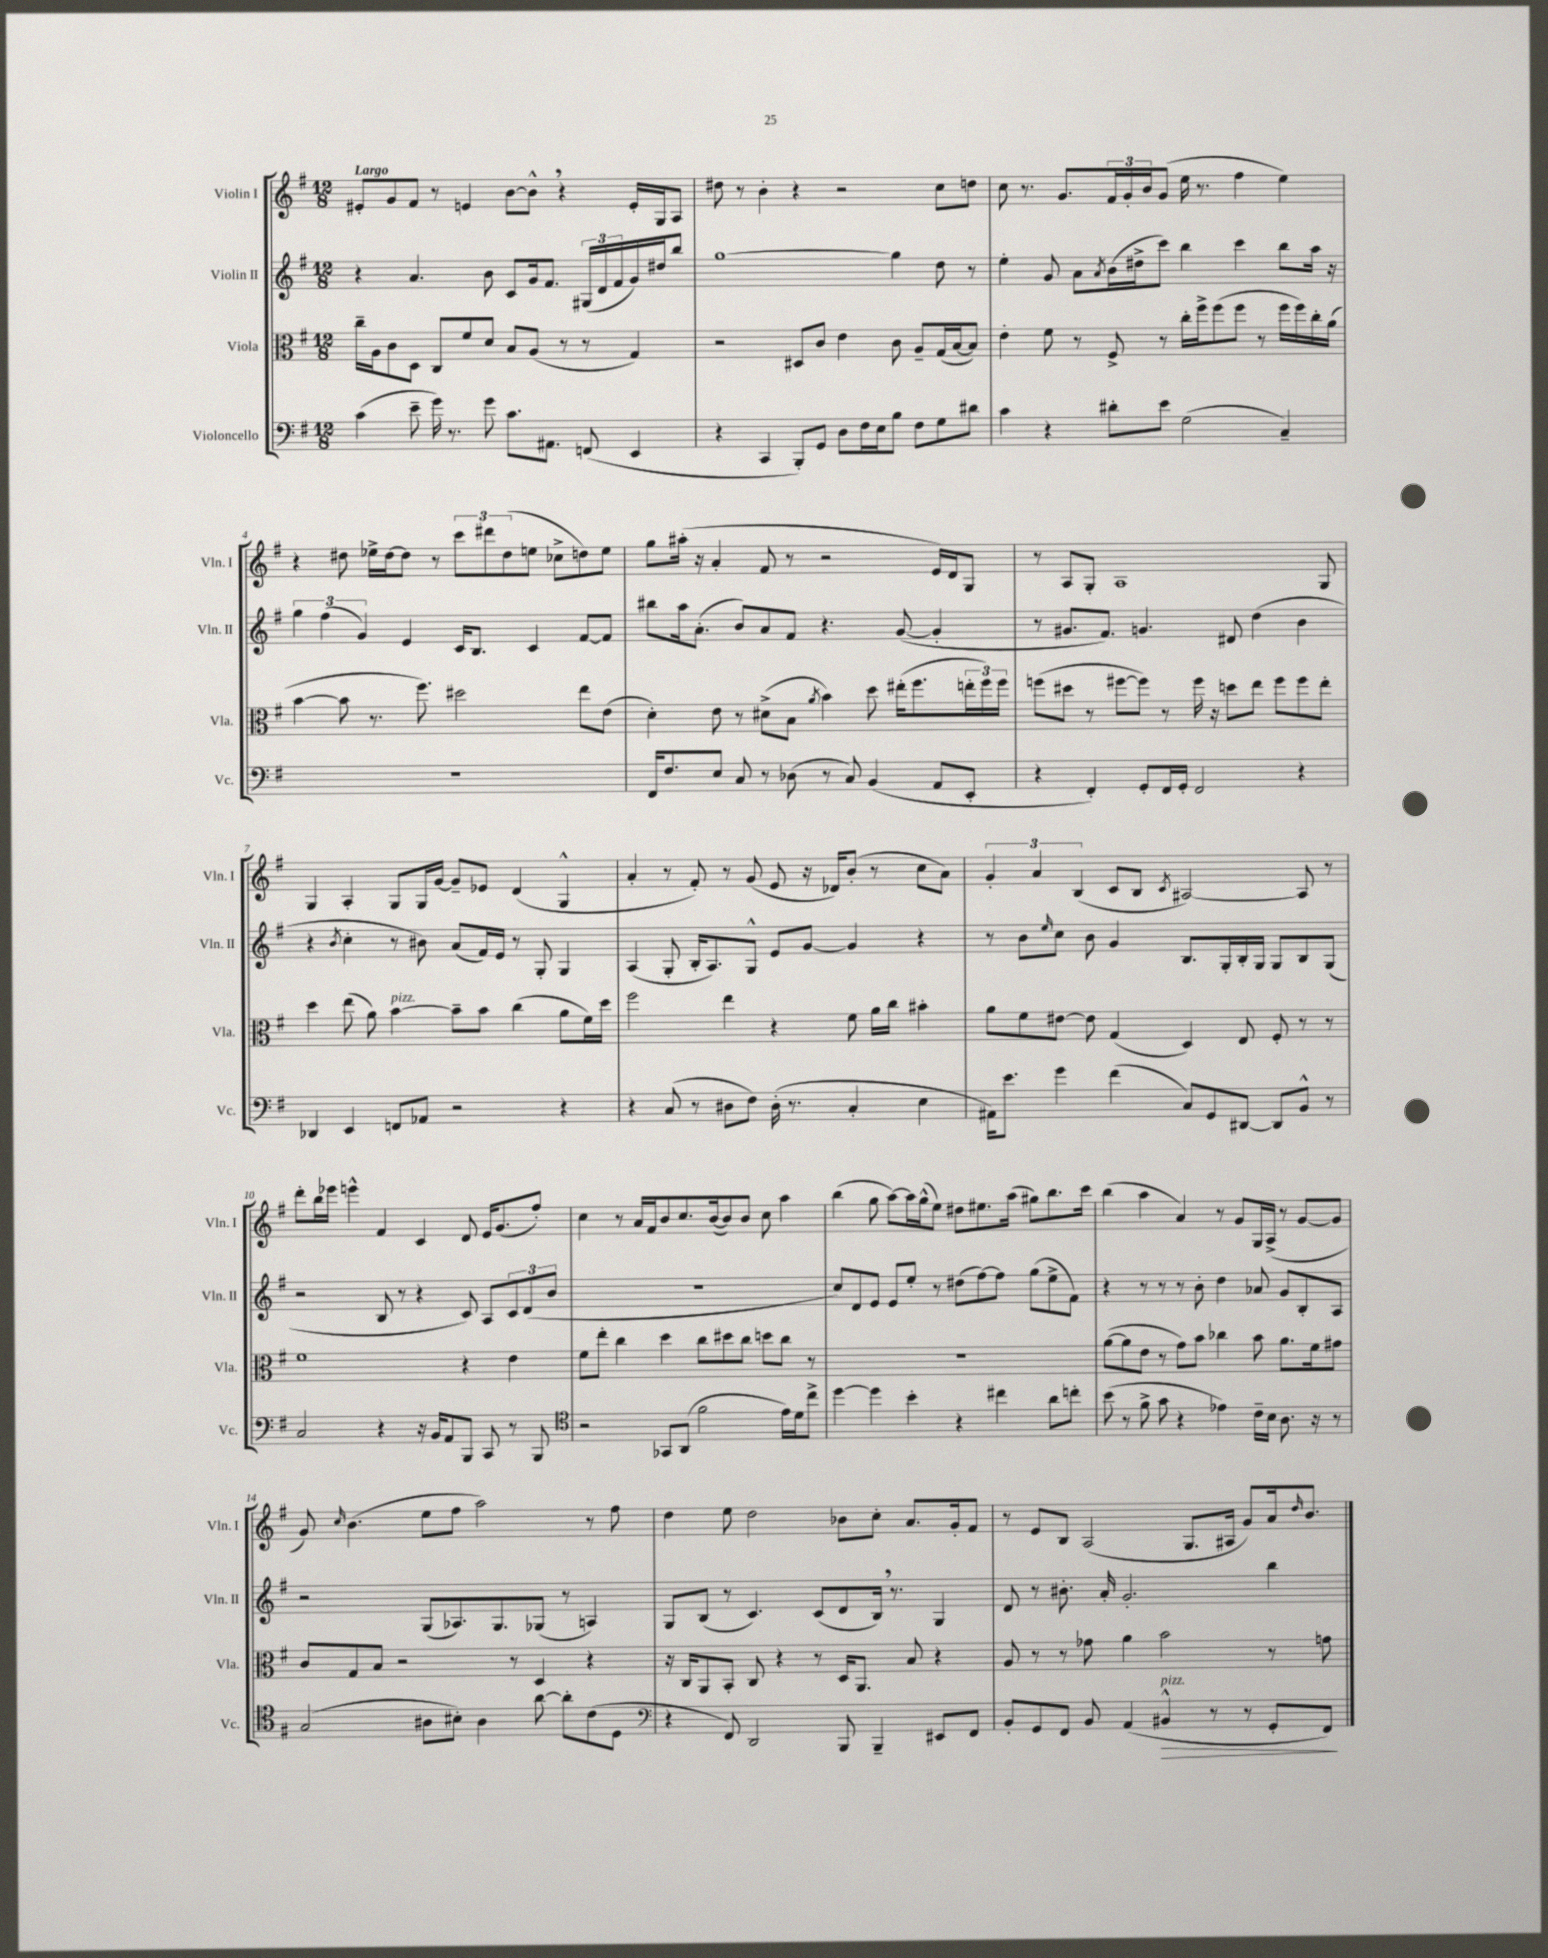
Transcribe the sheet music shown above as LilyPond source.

<<
\new StaffGroup <<
\new Staff = "s0" \with { instrumentName = "Violin I" shortInstrumentName = "Vln. I" } {
    \clef treble \key g \major \numericTimeSignature \time 12/8 \tempo "Largo"
    eis'8-. g'8 fis'8 r8 e'4 b'8~ b'8-^ \breathe r4 e'16-. g16 a8 |
    dis''8 r8 b'4-. r4 r2 c''8 d''8 |
    c''8 r8. g'8. \tuplet 3/2 { fis'16 g'16-. b'16 } g'8( e''16 r8. fis''4 e''4) |
    r4 dis''8 ees''16-> dis''16~ dis''8 r8 \tuplet 3/2 { c'''8 dis'''8 dis''8( } e''8 ces''8-> d''8) e''8 |
    g''8 ais''16-.( r16 a'4-. fis'8 r8 r2 e'16) d'16 g8 |
    r8 a8 g8-. a1 g8 |
    g4 a4-. g8 g16 g'16~ g'8-- ees'8 d'4( g4-^ |
    a'4-. r8 fis'8-.) r8 g'8( e'8 r16 des'16) b'8-.( r8 c''8 a'8) |
    \tuplet 3/2 { g'4-. a'4 b4( } c'8 b8 \acciaccatura { c'8 } ais2~) ais8 r8 |
    d'''8-. b''16 ees'''16 e'''4-^ fis'4 c'4 d'8 e'16 g'8.( fis''8-.) |
    c''4 r8 a'16 fis'16 b'8 c''8. b'16~( b'8) b'8 c''8 a''4 |
    b''4( g''8 a''8~) a''16 g''16-^( e''8) dis''8 eis''8. a''16( gis''8) b''8. c'''16 |
    b''4( a''4 a'4) r8 g'8 g16 a16->( r8 g'8~ g'8 |
    g'8) \grace { c''16 } b'4.( e''8 fis''8 a''2) r8 fis''8 |
    d''4 e''8 d''2 bes'8 c''8-. a'8. g'16-. fis'8 |
    r8 e'8 b8 a2( g8. ais16 g'8) a'16 \grace { d''16 } b'8. \bar "|." |
}
\new Staff = "s1" \with { instrumentName = "Violin II" shortInstrumentName = "Vln. II" } {
    \clef treble \key g \major \numericTimeSignature \time 12/8
    r4 a'4. b'8 c'8 g'16 fis'8. \tuplet 3/2 { gis16( d'16 fis'16 } g'16) dis''16 b''8 |
    g''1~ g''4 d''8 r8 |
    e''4-. g'8 a'8 \acciaccatura { a'8 } b'16( dis''16-> c'''8) b''4 c'''4 b''8 a''16 r16 |
    \tuplet 3/2 { g''4 fis''4( g'4) } e'4 c'16 b8. c'4 fis'8~ fis'8 |
    bis''8 a''16 a'8.-.( b'8) a'8 fis'8 r4. g'8~( g'4-. |
    r8 gis'8. fis'8.) g'4. dis'8 d''4( b'4 |
    r4 \acciaccatura { b'8 } c''4-. r8 bis'8) a'8( fis'16) e'16 r8 g8-. g4 |
    a4( g8-. b16-. a8.) g8-^ e'8 g'8~ g'4 r4 |
    r8 b'8 \grace { e''16 } c''8 b'8 g'4 b8. g16-. b16-. g16 g8 b8 g8( |
    r2 b8 r8 r4 c'8) a8 \tuplet 3/2 { c'8 d'8( b'8 } |
    R1. |
    c''8) d'8 e'8 e'8 e''8-. r8 dis''8( fis''8~) fis''8 g''8( e''8-> fis'8) |
    r4 r8 r8 r8 b'8-. d''4 aes'8 g'8 b8-. a8 |
    r2 g8( aes8.) g8. ges8( r8 a4) |
    g8 b8( r8 c'4.) c'8( d'8 b16) \breathe r8. g4 |
    d'8 r8 bis'8.-. a'16-. g'2.-. b''4 \bar "|." |
}
\new Staff = "s2" \with { instrumentName = "Viola" shortInstrumentName = "Vla." } {
    \clef alto \key g \major \numericTimeSignature \time 12/8
    c''16-- a16 c'8 d8 c8 fis'8 d'8 b8 a8( r8 r8 g4) |
    r2 dis8 c'8 e'4 c'8 a8-- g16( b16~ b8) |
    e'4-. fis'8 r8 fis8-> r8 c''16-. fis''16-> fis''8( fis''8 r8 fis''16 fis''16) c''16-. a'16( |
    b'4~ b'8 r8. fis''8.) dis''2 e''8 e'8( |
    d'4-.) e'8 r8 dis'8->( b8 \acciaccatura { a'8 } b'4) d''8 eis''16-.( fis''8. \tuplet 3/2 { e''16-. fis''16) fis''16 } |
    f''8( dis''8 r8 fis''8~ fis''8) r8 fis''16 r16 d''8 e''8 fis''8 fis''8 e''8-. |
    d''4 e''8( a'8) b'4~^\markup { \italic "pizz." } b'8-- b'8 c''4( a'8 fis'16) d''16 |
    fis''2 e''4 r4 fis'8 a'16 c''16 bis'4-. |
    a'8 fis'8 eis'8~ eis'8 g4( d4) e8 fis8-. r8 r8 |
    fis'1 r4 e'4 |
    fis'8 e''8-. c''4 d''4 c''8 dis''8 c''8 d''8 c''8 r8 |
    R1. |
    a'8~( a'8 e'8 r8 g'8) b'8 ces''4 b'8 a'8. fis'16 gis'8 |
    c'8 g8 b8 r2 r8 d4 r4 |
    r16 c16 a,8 b,8-. c8 r4 r8 d16 a,8. b8 r4 |
    a8 r8 r8 ges'8 a'4 b'2 r8 g'8 \bar "|." |
}
\new Staff = "s3" \with { instrumentName = "Violoncello" shortInstrumentName = "Vc." } {
    \clef bass \key g \major \numericTimeSignature \time 12/8
    c'4( e'8-- g'16) r8. g'8 c'8. ais,8. f,8( e,4 |
    r4 c,4 b,,8-.) g,8 d8 fis16 e16 b8 fis8 g8 dis'8 |
    c'4 r4 dis'8-. e'8 g2( c4--) |
    R1. |
    fis,16 fis8. e8 c8 r8 des8( r8 c8) b,4( a,8 e,8-. |
    r4 fis,4-.) g,8-. fis,16 g,16-. fis,2 r4 |
    des,4 e,4 f,8 aes,8 r2 r4 |
    r4 c8( r8 dis8 fis8) dis16-.( r8. c4-. e4 |
    ais,16) e'8. g'4 fis'4( c8) g,8 dis,8~ dis,8 b,8-^ r8 |
    c2 r4 r16 b,16 a,8 b,,8 c,8 r8 b,,8 |
    \clef tenor r2 ges,8 a,8( fis'2 e'16) d'16 c''8-> |
    d''4~ d''4 b'4-. r4 cis''4 a'8 c''8-. |
    b'8( r8 fis'8-> g'8 r4 ees'4) c'16-- b16 a8. r16 r8 |
    g2( ais8 bis8-.) ais4 a'8~ a'8-. c'8( d8 |
    \clef bass r4 fis,8) d,2 b,,8 b,,4-- eis,8 fis,8 |
    b,8-. g,8 fis,8 b,8 a,4( bis,4-^\>^\markup { \italic "pizz." } r8 r8 g,8-. fis,8\!) \bar "|." |
}
>>
>>
